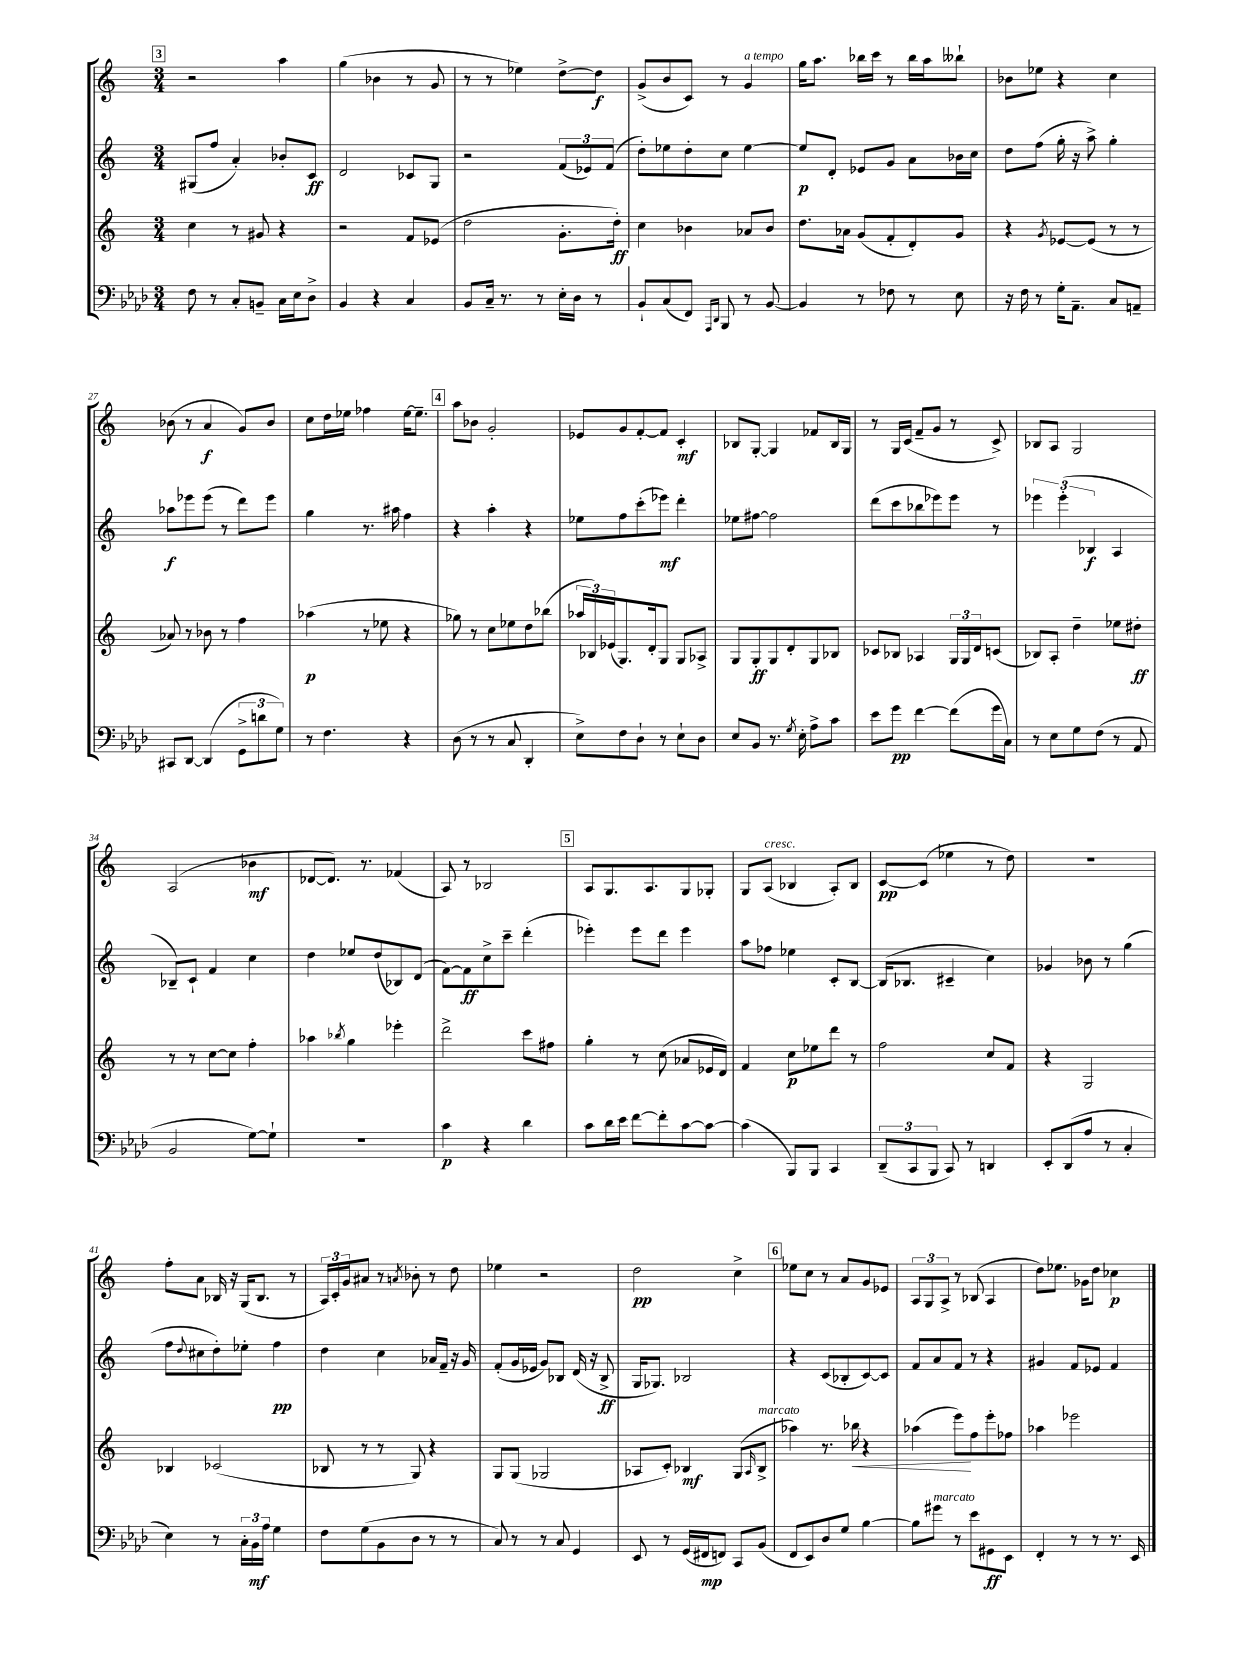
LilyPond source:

<<
\new StaffGroup <<
\new Staff = "s0" {
    \clef treble \key c \major \numericTimeSignature \time 3/4
    \mark \markup { \box "3" } r2 a''4 |
    g''4( bes'4 r8 g'8 |
    r8 r8 ees''4) d''8~-> d''8\f |
    g'8->( b'8 c'8) r8 g'4^\markup { \italic "a tempo" } |
    g''16 a''8. bes''16 c'''16 r8 bes''16 a''16 beses''8-! |
    bes'8 ees''8 r4 c''4 |
    bes'8( r8 a'4\f g'8) bes'8 |
    c''8 d''16 ees''16 fes''4 ees''16~ ees''8.-- |
    \mark \markup { \box "4" } a''8 bes'8 g'2-. |
    ees'8 g'8 f'8~-. f'8 c'4-.\mf |
    bes8 g8~-. g4 fes'8 bes16 g16 |
    r8 g16 c'16( f'8-- g'8 r8 c'8->) |
    bes8 a8 g2 |
    a2( bes'4\mf |
    des'8~ des'8.) r8. fes'4( |
    a8) r8 bes2 |
    \mark \markup { \box "5" } a8 g8. a8. g8 ges8-. |
    g8 a8^\markup { \italic "cresc." }( bes4 a8-.) bes8 |
    c'8~\pp c'8( ees''4 r8 d''8) |
    R2. |
    f''8-. a'8 bes16 r16 g16( bes8. r8 |
    \tuplet 3/2 { a16) c'16-. g'16 } ais'8 r8 \acciaccatura { a'8 } bes'8-. r8 d''8 |
    ees''4 r2 |
    d''2\pp c''4-> |
    \mark \markup { \box "6" } ees''8 c''8 r8 a'8 g'8 ees'8 |
    \tuplet 3/2 { a8 g8 a8-> } r8 bes8( a4 |
    d''8) ees''8. ges'16 d''8 ces''4\p \bar "|." |
}
\new Staff = "s1" {
    \clef treble \key c \major \numericTimeSignature \time 3/4
    \mark \markup { \box "3" } gis8( f''8 a'4-.) bes'8-. c'8\ff |
    d'2 ces'8 g8 |
    r2 \tuplet 3/2 { f'8( ees'8) f'8( } |
    d''8-.) ees''8 d''8-. c''8 ees''4~ |
    ees''8\p d'8-. ees'8 g'8 a'8 bes'16 c''16 |
    d''8 f''8( g''16-. r16 a''8->) g''4-. |
    aes''8\f ees'''8 ees'''8( r8 d'''8) ees'''8 |
    g''4 r8. ais''16 f''4 |
    \mark \markup { \box "4" } r4 a''4-. r4 |
    ees''8 f''8 c'''8-.( ees'''8\mf) d'''4-. |
    ees''8 fis''8~ fis''2 |
    d'''8( c'''8 bes''8 ees'''8) ees'''8 r8 |
    \tuplet 3/2 { ees'''4 ees'''4-.( bes4\f } a4 |
    bes8--) c'8-! f'4 c''4 |
    d''4 ees''8 d''8( bes8) d'8( |
    f'8~) f'8\ff c''8-> c'''8-- d'''4-.( |
    \mark \markup { \box "5" } ees'''4-.) ees'''8 d'''8 ees'''4 |
    a''8 fes''8 ees''4 c'8-. b8~ |
    b16( bes8. cis'4-- c''4) |
    ges'4 bes'8 r8 g''4( |
    f''8 \appoggiatura { d''8 } cis''8 d''8-.) ees''8-. f''4\pp |
    d''4 c''4 aes'16 f'16-- r16 g'16 |
    f'8-.( g'16 ees'16 g'8) bes8 d'16( r16 bes8->\ff |
    g16 ges8.) bes2 |
    \mark \markup { \box "6" } r4 c'8( bes8-. c'8~) c'8 |
    f'8 a'8 f'8 r8 r4 |
    gis'4 f'8 ees'8 f'4 \bar "|." |
}
\new Staff = "s2" {
    \clef treble \key c \major \numericTimeSignature \time 3/4
    \mark \markup { \box "3" } c''4 r8 gis'8 r4 |
    r2 f'8 ees'8( |
    d''2 g'8.-. d''16-.\ff) |
    c''4 bes'4 aes'8 bes'8 |
    d''8. aes'16 g'8( f'8-. d'8-.) g'8 |
    r4 \acciaccatura { g'8 } ees'8~ ees'8( r8 r8 |
    aes'8) r8 bes'8 r8 f''4 |
    aes''4\p( r8 ees''8 r4 |
    \mark \markup { \box "4" } ges''8) r8 c''8 ees''8 d''8 bes''8( |
    \tuplet 3/2 { aes''16 bes16) ees'16( } g8.) d'16-. g8 g8 aes8-> |
    g8 g8-.\ff g8 d'8-. g8 bes8 |
    ces'8 bes8 aes4 \tuplet 3/2 { g16 g16 d'16 } c'8( |
    bes8) a8-. d''4-- ees''8 dis''8-.\ff |
    r8 r8 c''8~ c''8 f''4-. |
    aes''4 \acciaccatura { bes''8 } g''4 ees'''4-. |
    d'''2-> c'''8 fis''8 |
    \mark \markup { \box "5" } g''4-. r8 c''8( aes'8 ees'16 d'16) |
    f'4 c''8\p ees''8 d'''8 r8 |
    f''2 c''8 f'8 |
    r4 g2 |
    bes4 ces'2( |
    bes8 r8 r8 g8) r4 |
    g8 g8( ges2 |
    aes8 c'8-.) bes4\mf g8( \grace { aes16 } bes8->^\markup { \italic "marcato" } |
    \mark \markup { \box "6" } aes''4) r8. bes''16\< r4 |
    aes''4( e'''8\!) f''8 e'''8-. fes''8 |
    aes''4 ees'''2 \bar "|." |
}
\new Staff = "s3" {
    \clef bass \key aes \major \numericTimeSignature \time 3/4
    \mark \markup { \box "3" } f8 r8 c8-. b,8-- c16 ees16 des8-> |
    bes,4 r4 c4 |
    bes,8 c16-- r8. r8 ees16-. des16 r8 |
    bes,8-! c8( f,8) \grace { aes,,16 des,16 } bes,,8 r8 bes,8~ |
    bes,4 r8 fes8 r8 ees8 |
    r16 f16 r8 g16-. aes,8.-- c8 a,8-- |
    cis,8 des,8~ des,4( \tuplet 3/2 { g,8-> d'8 g8) } |
    r8 f4. r4 |
    \mark \markup { \box "4" } des8( r8 r8 c8 des,4-. |
    ees8->) f8 des8-! r8 ees8-! des8 |
    ees8 bes,8 r8. \acciaccatura { g8 } ees16-. aes8-> c'8 |
    ees'8 g'8\pp f'4~ f'8( g'16 c16) |
    r8 ees8 g8 f8( r8 aes,8 |
    bes,2 g8~) g8-! |
    R2. |
    c'4\p r4 des'4 |
    \mark \markup { \box "5" } c'8 des'16 ees'16 f'8~ f'8-. c'8~ c'8~ |
    c'4( bes,,8) bes,,8 c,4 |
    \tuplet 3/2 { des,8--( c,8 bes,,8 } c,8) r8 d,4 |
    ees,8-. des,8( aes8 r8 c4-. |
    ees4) r8 \tuplet 3/2 { c16-. bes,16\mf aes16 } g4 |
    f8 g8( bes,8 des8 r8 r8 |
    c8) r8 r8 c8 g,4 |
    ees,8 r8 g,16( fis,16\mp f,8) c,8 bes,8( |
    \mark \markup { \box "6" } f,8 ees,8) des8 g8 bes4~ |
    bes8 gis'8^\markup { \italic "marcato" } r8 ees'8 gis,8\ff ees,8 |
    f,4-. r8 r8 r8. ees,16 \bar "|." |
}
>>
>>
\layout { \context { \Score currentBarNumber = #21 } }
